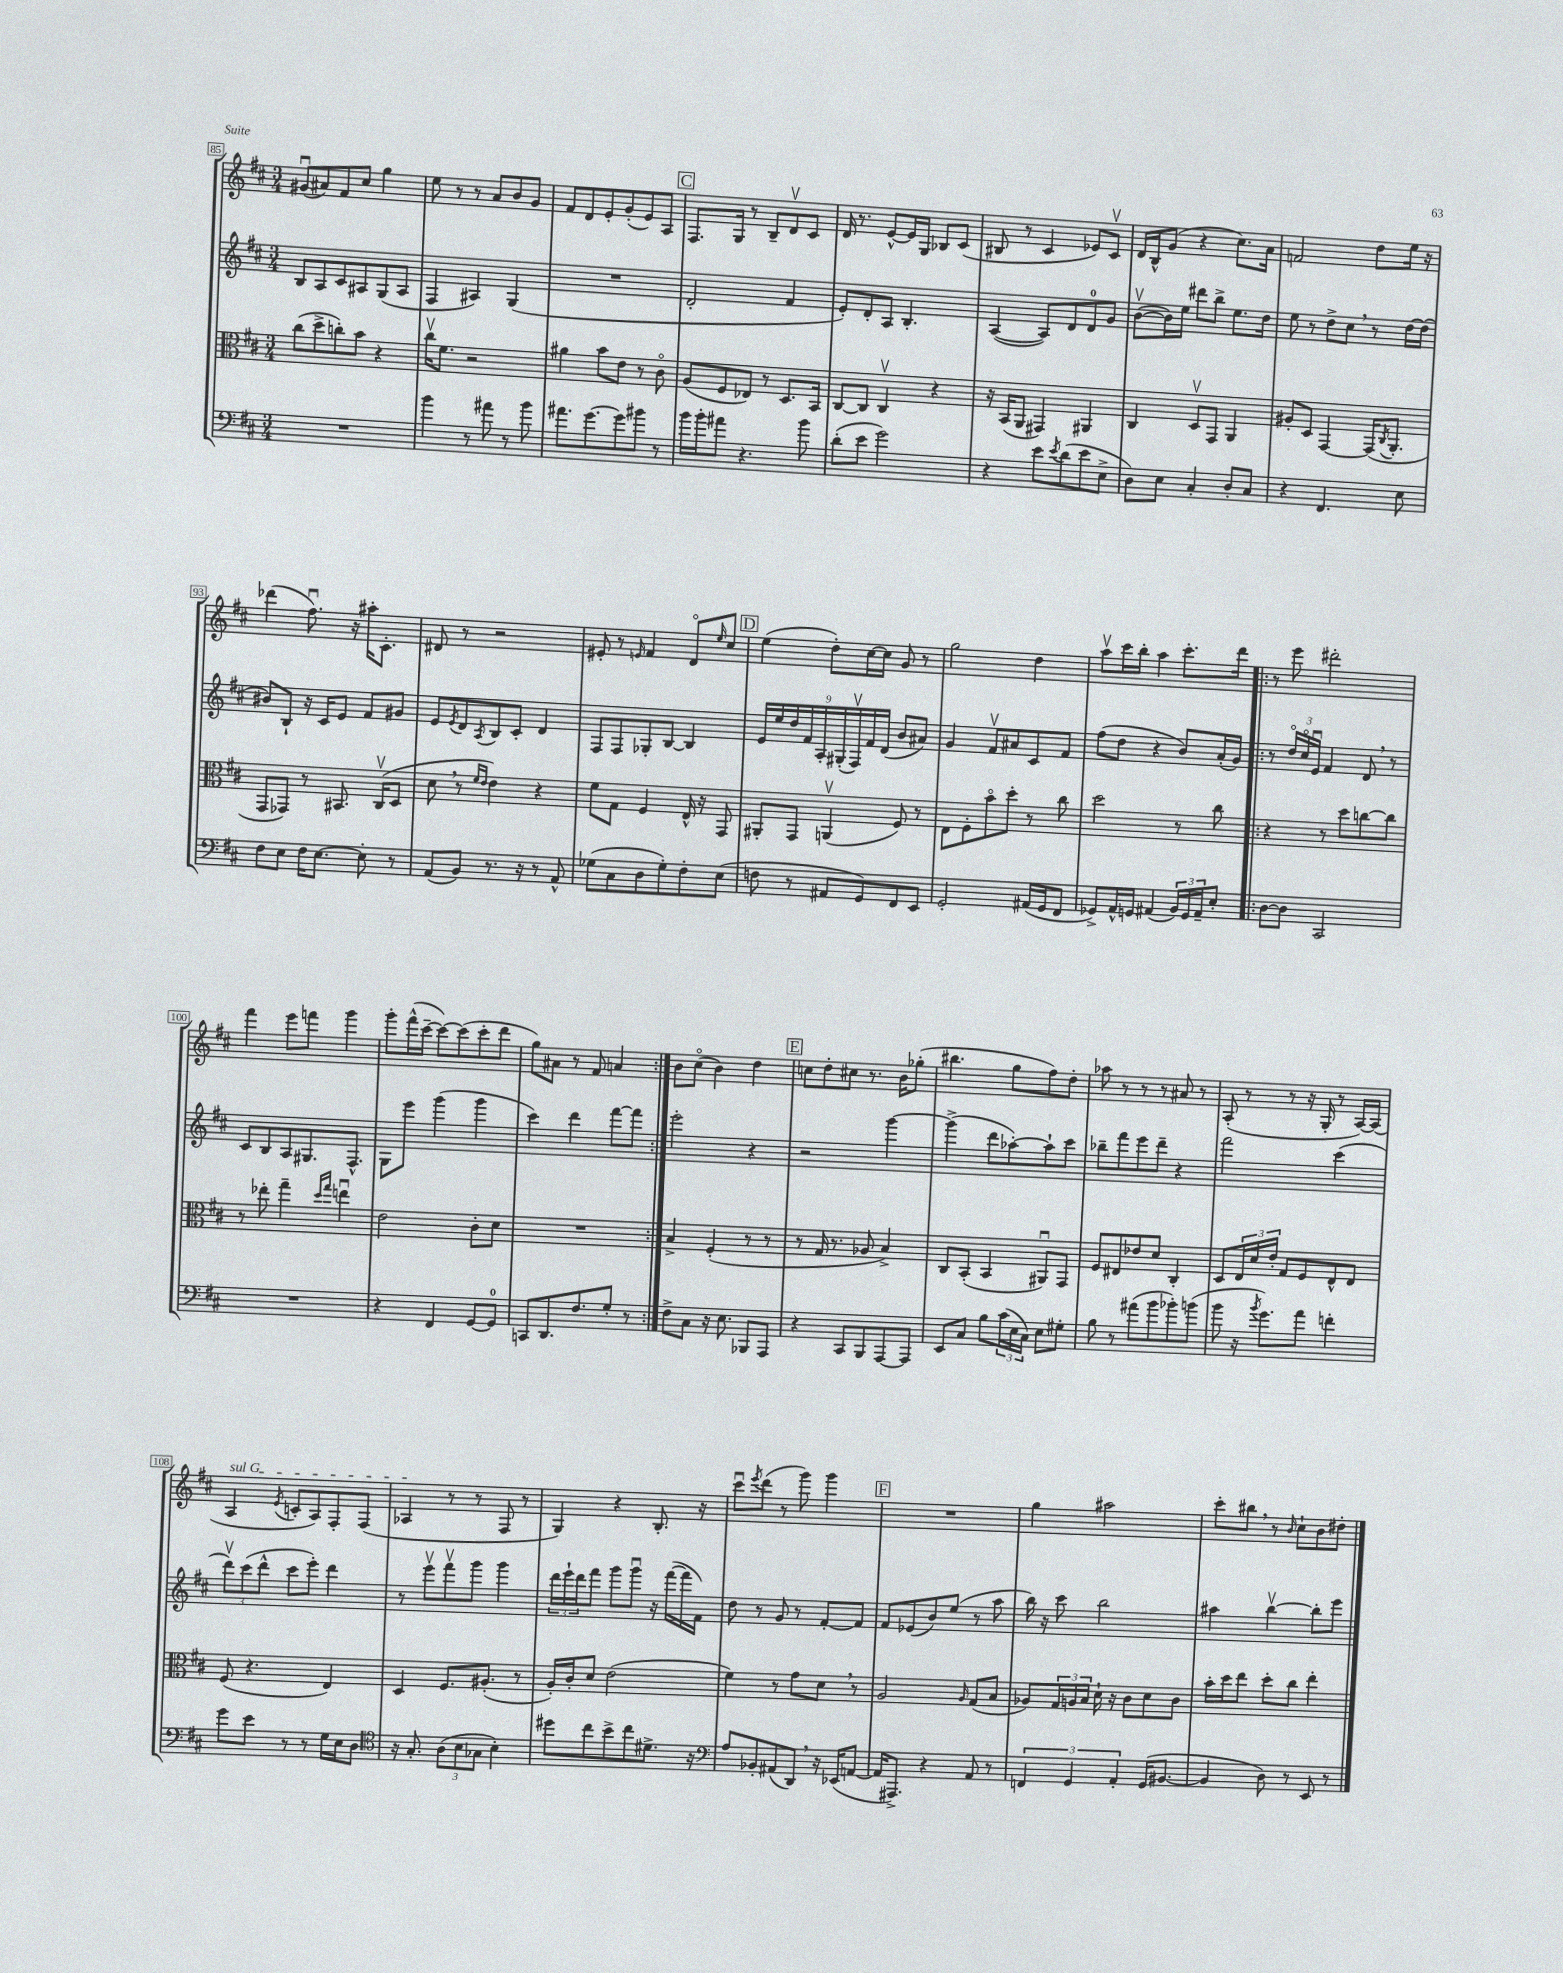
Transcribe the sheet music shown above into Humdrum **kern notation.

**kern	**kern	**kern	**kern
*staff4	*staff3	*staff2	*staff1
*clefF4	*clefC3	*clefG2	*clefG2
*k[f#c#]	*k[f#c#]	*k[f#c#]	*k[f#c#]
*M3/4	*M3/4	*M3/4	*M3/4
2.r	(8cc#	8B	(8g#u
.	8dd^	8A	8a#)
.	8cc')	8c#	8f#
.	8b	8A#	8cc#
.	4r	(8G	4gg
.	.	8A#	.
=	=	=	=
4b	16cc#v	4F#	8ee
.	8.f#	.	.
.	.	.	8r
8r	2r	4A#)	8r
8a#	.	.	8a
8r	.	(4G	8b
8b	.	.	8g
=	=	=	=
8.a#	4a#	2.r	8f#
.	.	.	8d
[8.g	.	.	.
.	8b	.	8e'
8g]	8e	.	(8g'
8b#	8r	.	8e)
8r	8c#o	.	8A
=	=	=	=
16b	(8A	2d'	8.F#
16b'	.	.	.
8a#	8F#	.	.
.	.	.	16G
4.r	8E-)	.	8r
.	8r	.	8B~
.	8.D	4f#	8dv
8b	.	.	8c#
.	16BB	.	.
=	=	=	=
(8d'	[8C#	8e')	16d
.	.	.	8.r
8e	8C#]	8d'	.
2g)	4C#v	8A	[8e^^
.	.	4.B'	16e]
.	.	.	16G
.	4r	.	8B-
.	.	.	(8c#
=	=	=	=
4r	16r	([4A	8B#
.	(16BB	.	.
.	8AA	.	8r
8e	4GG#)	8A])	4c#
8qe	.	.	.
(8d	.	8d	.
8e	4AA#	8d	8e-)
8E^	.	8g	8c#v
=	=	=	=
8D)	4C#	([8bv	16d
.	.	.	16B^^
8E	.	16b])	(8g
.	.	16ee	.
4C#'	8Dv	8ddd#	4r
.	8GG	8bb^	.
8D'	4AA	8.ee	8.cc#)
8C#	.	.	.
.	.	16dd	16a
=	=	=	=
4r	8A#'	8ee	2f
.	8D	8r	.
4.FF#	[4GG	8dd^	.
.	.	8cc#	.
.	(16GG]	8r	8dd
.	8qC#	.	.
.	8.AA'	.	.
8E	.	[16dd	16ee
.	.	(16dd]	16r
=	=	=	=
8F#	8GG	8b#)	(4ddd-
8E	8GG-)	8B`	.
16F#	8r	16r	8.ff#u)
[8.E	.	16c#	.
.	8.BB#	8e	.
.	.	.	16r
8E']	.	8f#	16aa#'
.	(16C#v	.	8.c#'
8r	8D	8g#	.
=	=	=	=
(8AA	8d	8e	8d#
.	.	8qe	.
8BB)	8r	8d	8r
.	16qqf#	.	.
.	16qqe	8qA	.
8.r	4e)	8B	2r
.	.	8c#'	.
16r	.	.	.
8r	4r	4d	.
8AA^^	.	.	.
=	=	=	=
(8G-	8f#	8F#	8e#'
8C#	8G	8F#	8r
.	.	.	16qqe
8D	4F#	8G-'	4f#
8G-')	.	[8B	.
8F#'	16E^^	4B]	8do
.	16r	.	.
.	.	.	16qqee
(8E	8GG	.	8cc#
=	=	=	=
8F	8AA#'	18e	(4ee
.	.	18ee	.
.	.	18dd	.
8r	8GG	.	.
.	.	18f#	.
.	.	18A'	.
8AA#	(4AAv	.	8dd')
.	.	(18G#'	.
.	.	18F#v)	.
8GG)	.	.	[16cc#
.	.	18f#	.
.	.	.	16cc#]
.	.	(18d	.
8FF#	8F#)	8b	8g
8EE	8r	8a#)	8r
=	=	=	=
2GG'	8E	4g	2gg
.	8F#'	.	.
.	8bo	8f#v	.
.	8dd'	8a#	.
(16AA#	8r	8c#	4dd
16GG	.	.	.
8FF#	8cc#	8f#	.
=	=	=	=
8GG-^)	2dd	(8ff#	8aav
16AA^^	.	8dd	16ccc#
16GG	.	.	16bb'
(4AA#	.	4r	4aa
24BB)	8r	8b)	8.ccc#'
24GG	.	.	.
24AA#~	.	.	.
8E'	8cc#	(16a'	.
.	.	16g)	16ddd
=!|:	=!|:	=!|:	=!|:
[8D	4r	8r	8r
8D]	.	24ddo	8eee
.	.	24cc#o	.
.	.	24eu	.
2CC#	8r	4f#	2ddd#'
.	8dd	.	.
.	[8cc	8d	.
.	8cc]	8r	.
=	=	=	=
2.r	8r	8c#	4fff#
.	8ee-'	8B	.
.	4gg~	8A	8eee
.	.	8.G#	8fff
.	16qqdd	.	.
.	16qqgg	.	.
.	4eeu	.	4ggg
.	.	8.F#^^	.
=	=	=	=
4r	2e	8G	8ggg'
.	.	8eee	(16fff#^^
.	.	.	[16ccc#~
4FF#	.	(4ggg	8ccc#_)
.	.	.	(8ccc#]
[8GG	8c#'	4ggg	8ccc#'
8GG]	8d	.	8ddd
=	=	=	=
8CC	2.r	4ccc#)	8gg)
8.DD	.	.	8a#
.	.	4ddd	8r
8.F#	.	.	.
.	.	.	8f#
8G'	.	[8fff#	4a
8r	.	8fff#]	.
=:|!	=:|!	=:|!	=:|!
8F#^	4B^	2eee'	8b
8C#	.	.	(8cc#o
16r	(4F#'	.	4b)
8.E	.	.	.
8BBB-	8r	4r	4dd
8AAA	8r	.	.
=	=	=	=
4r	8r	2r	8cc
.	16G	.	8dd'
.	8.r	.	.
8CC#	.	.	8cc#
8BBB	8A-	.	8.r
[8AAA	4B^)	[4ggg	.
.	.	.	16b
8AAA]	.	.	(8gg-'
=	=	=	=
8EE	8C#	(4ggg^]	4.bb#
8C#	(8BB'	.	.
8B	4BB	8ddd	.
(24c#	.	[8aa-')	8gg
24E	.	.	.
24C#)	.	.	.
8E	8AA#u)	8aa-`]	8ff#)
8G#'	8GG	8ccc#	8dd'
=	=	=	=
8B	8F#	8bb-~	8aa-
8r	8E#	8fff#	8r
(8a#	8e-	8eee	8r
8b	8d	8ddd~	8r
8b-')	4C#'	4r	8a#
(8b	.	.	8r
=	=	=	=
8b	8D	2fff#	(8A'
16r	24E	.	8r
.	24d	.	.
8qb	.	.	.
8.g)	.	.	.
.	24e'	.	.
.	8G	.	8r
8a	8F#	.	16r
.	.	.	16G'
4f'	8E^^	(4ccc#	8r
.	8E	.	[16A)
.	.	.	(16A]
=	=	=	=
8g	(8F#	12dddv)	4A
.	.	(12ccc#	.
8e	4.r	.	.
.	.	12ddd^^	.
.	.	.	8qe
8r	.	8ccc#	8c'
8r	.	8eee')	8A)
16G	4E)	4ddd	8F#'
16E	.	.	.
8D	.	.	(8F#
=	=	=	=
*clefC4	*	*	*
16r	4D	8r	4A-
8.G'	.	.	.
.	.	8eeev	.
(12A	8.F#	8fff#v	8r
12B	.	.	.
.	.	8ggg	8r
12G-	.	.	.
.	(8.A#'	.	.
4B')	.	4ggg	8F#
.	8r	.	8r
=	=	=	=
8dd#	16A')	24ddd	4G)
.	.	24eee`	.
.	16c#'	.	.
.	.	24ddd	.
8cc#	8d	8fff#	.
8b^	(2e	8ggg	4r
8cc#	.	8gggu	.
8.d#^	.	16r	8.B'
.	.	([16fff#	.
.	.	16fff#]	.
16r	.	16f#)	16r
=	=	=	=
*clefF4	*	*	*
8A	4f#)	8dd	8ccc#u
.	.	.	8qeee
8BB-'	.	8r	(8ddd
(8AA#	8r	8g	8r
8DD)	8g	8r	8ggg)
16r	8d	[8f#'	4ggg
(16EE-	.	.	.
[8AA	8r	8f#]	.
=	=	=	=
16AA]	2A	8f#	2.r
8.AAA#^)	.	.	.
.	.	(8e-	.
4r	.	8b)	.
.	.	(8ee	.
.	16qqA	.	.
8AA	(8G	8r	.
8r	8B	8aa	.
=	=	=	=
6FF	8A-)	16bb)	4gg
.	.	16r	.
.	24G	8ccc#	.
6GG	24A	.	.
.	24B	.	.
.	16d`	2bb	2aa#
.	16r	.	.
6AA'	.	.	.
.	8c#	.	.
(16GG	8d	.	.
[8.BB#	.	.	.
.	8c#	.	.
=	=	=	=
4BB#]	16b'	4aa#	8ccc#'
.	16dd	.	.
.	8ee	.	8bb#
8D)	8dd'	[4bbv	8r
.	.	.	16qqb
8r	8cc#	.	8cc#`
8EE	4ee'	8bb']	8b
8r	.	8eee	8dd#'
==	==	==	==
*-	*-	*-	*-
